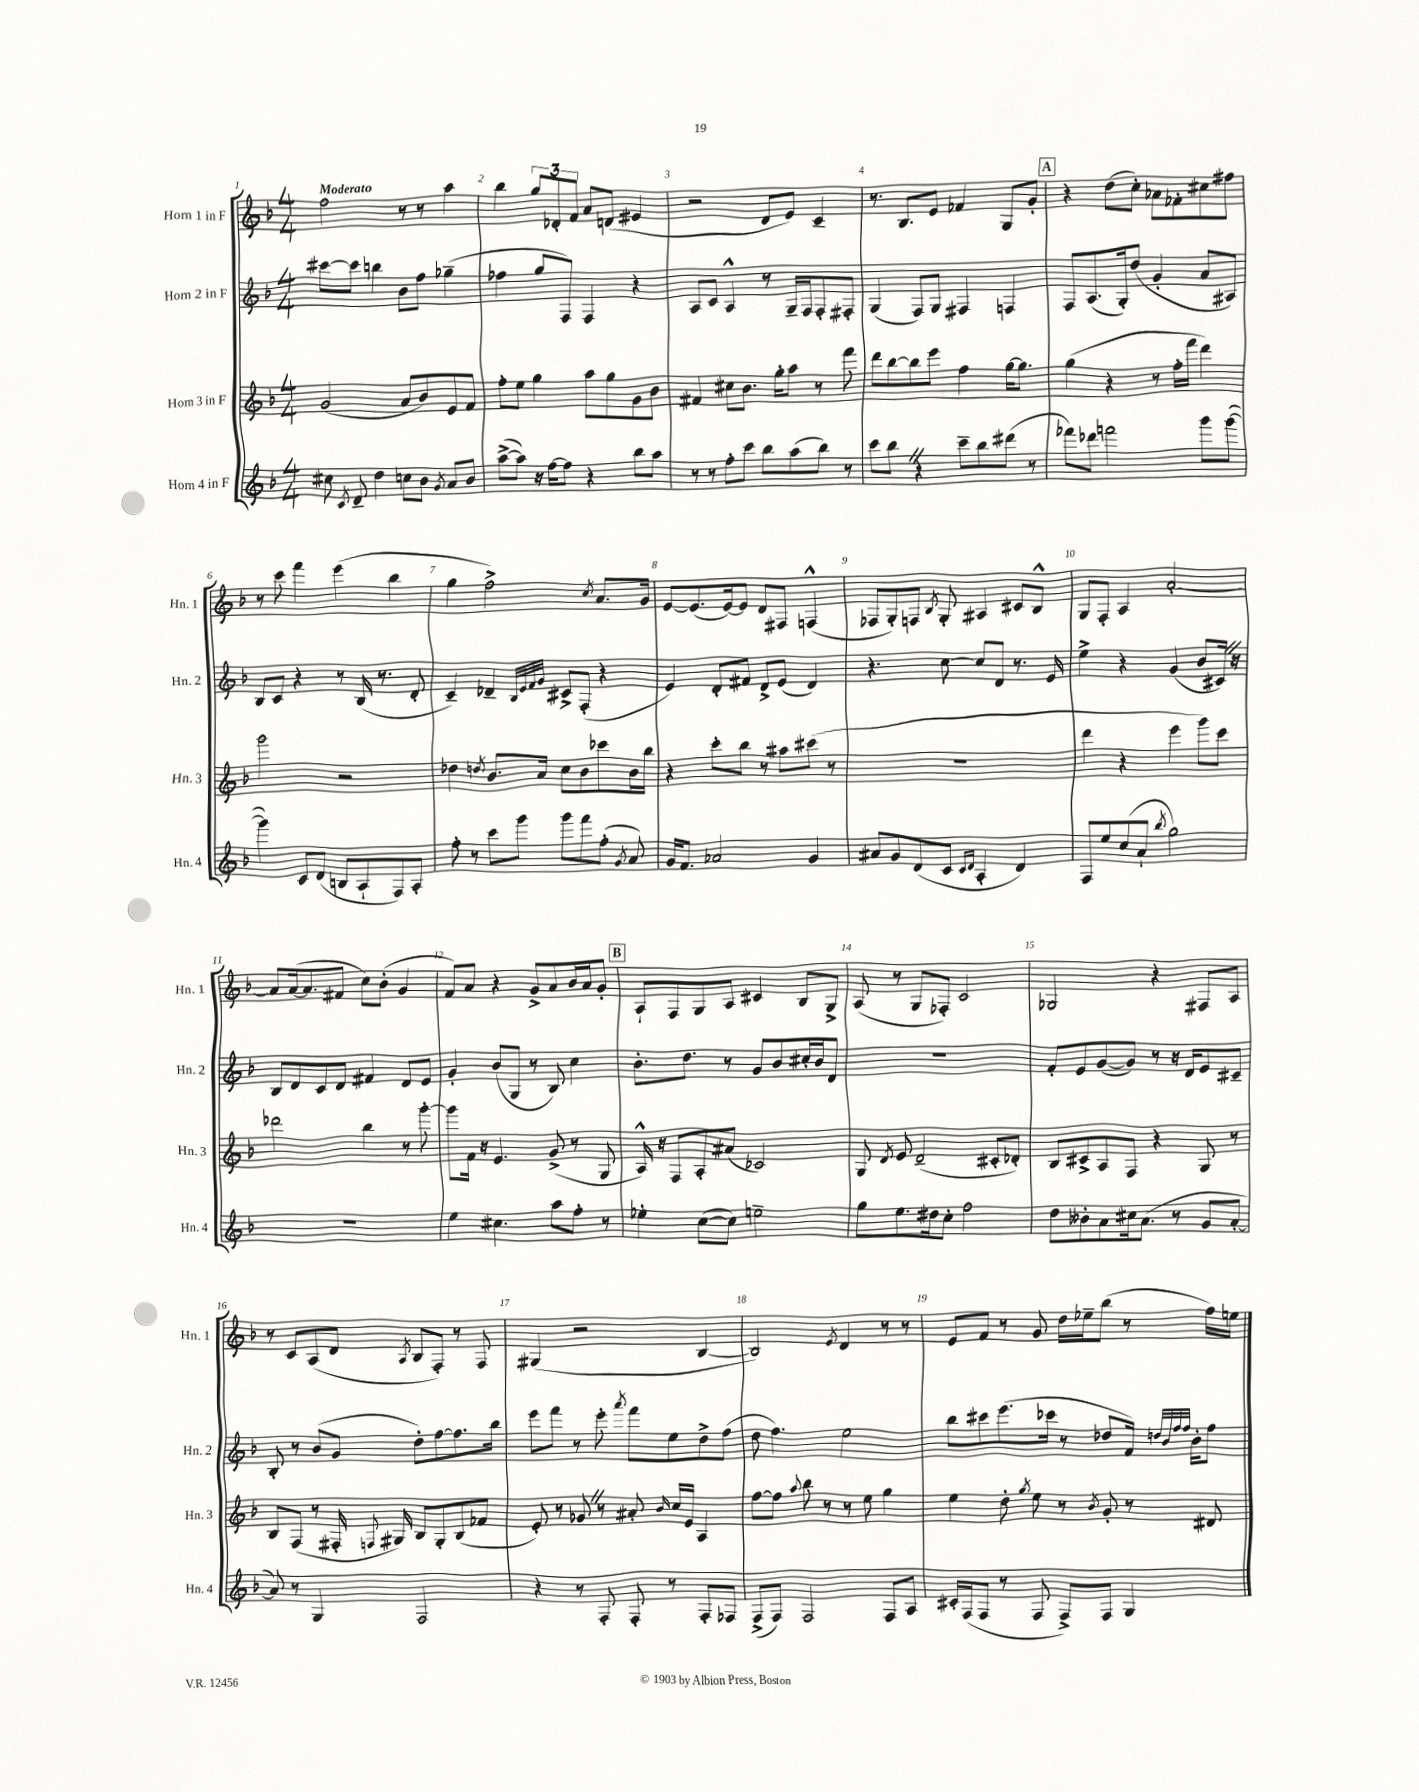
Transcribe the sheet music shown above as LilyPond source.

<<
\new StaffGroup <<
\new Staff = "s0" \with { instrumentName = "Horn 1 in F" shortInstrumentName = "Hn. 1" } {
    \clef treble \key f \major \numericTimeSignature \time 4/4 \tempo "Moderato"
    \autoBeamOff f''2 r8 r8 a''4 |
    bes''4 \tuplet 3/2 { g''8[ des'8-. f'8] } a'8[ d'8]( eis'4 |
    r2 d'8[ e'8]) c'4-- |
    r8. bes8.[ e'8] fes'4 g8[ g'8]-. |
    \mark \markup { \box "A" } r4 d''8[( c''8]-.) aes'8[ fes'8-. cis''8 fis''8] |
    r8 c'''8 f'''4 e'''4( bes''4 |
    g''4 f''2->) \acciaccatura { c''8 } a'8.[ g'16] |
    e'8[~ e'8.( e'16~) e'8] d'8[ fis8] f4-^( |
    fes8[ g8-.) f8] \acciaccatura { bes8 } g8-. ais4 cis'8[ bes8]-^ |
    g8[ f8]-. a4 a'2~-. |
    a'8[ a'16~( a'8. fis'8] c''8[) bes'8]-.( g'4 |
    f'8[) a'8] r4 g'8[-> a'8 bes'16 a'16 g'8]-. |
    \mark \markup { \box "B" } a8[-! f8 g8 a8] cis'4 bes8[ g8]-> |
    a8( r8 g8[ fes8]-.) c'2 |
    ges2 r4 fis8[ a8] |
    r8 c'8[ a8( d'8] \acciaccatura { a8 } bes8[ f8]-.) r8 f8 |
    gis4( r2 bes4~ |
    bes2) \acciaccatura { e'8 } d'4 r8 r8 |
    e'8[ f'8] r8 g'8 d''16[ ees''16-- bes''8]( r8 f''16[) e''16] \bar "|." |
}
\new Staff = "s1" \with { instrumentName = "Horn 2 in F" shortInstrumentName = "Hn. 2" } {
    \clef treble \key f \major \numericTimeSignature \time 4/4
    \autoBeamOff cis'''8[~ cis'''8] b''4 bes'8[ f''8] ges''4--( |
    fes''4 g''8[ f8]) f4 r4 |
    a8[ c'8] a4-^ r8 g16[-- f16 f8-. fis8]-. |
    g4( f8[) g8] fis4 f4 |
    \mark \markup { \box "A" } f8[ a8.( g16-.) d''8]( g'4-. a'8[ ais8]) |
    bes8[ c'8] r4 r8 bes16( r8. d'8-. |
    c'4--) des'4-- \grace { bes32[ e'32 f'32 g'32] } cis'8[-> f8]-.( r4 |
    e'4) d'8[-. fis'8] d'8[-> e'8]( d'4) |
    r4. c''8~ c''8[ d'8] r8. e'16 |
    e''4-> r4 g'4( bes'8[ cis'16]) \once \override BreathingSign.text = \markup { \musicglyph "scripts.caesura.straight" } \breathe r16 |
    bes8[ d'8 c'8 d'8] fis'4 d'8[ e'8] |
    g'4-. bes'8[( g8] r8 bes8) c''4 |
    \mark \markup { \box "B" } bes'8.[-. d''8.] r8 g'8[ bes'8 cis''16-. bes'16 d'8] |
    R1 |
    f'8[-. e'8 g'8~( g'8]) r8 r16 d'16[ e'8 cis'8]-- |
    bes8-. r8 bes'8[( g'8] d''8[-.) f''8~ f''8. bes''16] |
    e'''8[ f'''8] r8 e'''8-. \acciaccatura { a'''8 } f'''8[ e''8 d''8-> f''8]( |
    d''8 f''4.) e''2 |
    bes''8[ cis'''8 e'''8.( ces'''16] r8 des''8[ f'16]) \grace { d''32[ bes'32 f''32 f''32] } bes'16[-. f''8] \bar "|." |
}
\new Staff = "s2" \with { instrumentName = "Horn 3 in F" shortInstrumentName = "Hn. 3" } {
    \clef treble \key f \major \numericTimeSignature \time 4/4
    \autoBeamOff g'2( a'8[ bes'8) e'8 f'8] |
    f''8[-. e''8] g''4 a''8[ g''8 g'8 bes'8] |
    fis'4 cis''8[ bes'8.] g''16[-. a''8] r8 f'''8 |
    d'''8[ bes''8~ bes''8 e'''8] f''4 g''16[~ g''8.] |
    \mark \markup { \box "A" } g''4( r4 r8 f''16[-. f'''16] d'''4) |
    g'''2 r2 |
    des''4 \acciaccatura { d''8 } bes'8.[ a'16] c''8[ bes'8 ces'''8 bes'16 bes''16] |
    r4 c'''8[-. bes''8] r8 ais''8[ cis'''8]( r8 |
    R1 |
    d'''4 r4 e'''4 g'''8[) c'''8] |
    des'''2 bes''4 r8 g'''8~-. |
    g'''8[ f'16] r16 e'4. g'8->( r8 g8 |
    \mark \markup { \box "B" } a16-^) r16 f8[ a8-. ais'8]( ces'2) |
    g8 \acciaccatura { d'8 } e'8 d'2--( cis'8[-. des'8]-.) |
    bes8[ cis'8-> a8 f8] r4 g8 r8 |
    bes8[ f8]( r8 fis16-. \appoggiatura { f8 } gis16) bes8[ gis8-. bes8( fes'8] |
    e'8-.) r8 ges'8 \once \override BreathingSign.text = \markup { \musicglyph "scripts.caesura.straight" } \breathe r8 ais'8-. \grace { bes'16 } c''16[ e'16] a4 |
    f''8[~ f''8] \appoggiatura { a''8 } bes''8 r8 r8 e''8 g''4 |
    e''4 d''8-. \acciaccatura { g''8 } e''8 r8 \acciaccatura { bes'8 } g'8-. r8 dis'8 \bar "|." |
}
\new Staff = "s3" \with { instrumentName = "Horn 4 in F" shortInstrumentName = "Hn. 4" } {
    \clef treble \key f \major \numericTimeSignature \time 4/4
    \autoBeamOff cis''8 \acciaccatura { c'8 } d'8-- d''4 c''8[ bes'8] \acciaccatura { g'8 } a'8[ bes'8] |
    a''8[~->( a''8]) r16 f''16[~ f''8] r4 bes''8[ a''8] |
    r8 r8 f''8[-. c'''8] bes''8[ a''8( bes''8]) r8 |
    c'''8[ bes''8] \once \override BreathingSign.text = \markup { \musicglyph "scripts.caesura.straight" } \breathe r4 c'''8[-- bes''8 dis'''8]( r8 |
    \mark \markup { \box "A" } fes'''8[) des'''8] f'''2 g'''8[ g'''8]~( |
    g'''4) c'8[ d'8]( b8[ a8-! f8) a8]-. |
    f''8-. r8 c'''8[ g'''8] g'''8[ f'''8 f''8]-.( \acciaccatura { g'8 } a'8) |
    g'16[ f'8.] aes'2 g'4 |
    ais'8[ g'8 d'8( c'8] \grace { c'16[ d'16] } a4-. d'4) |
    f8[ e''8 c''8( a'8]-! \acciaccatura { bes''8 } g''2) |
    R1 |
    e''4 cis''4. a''8[ f''8]-. r8 |
    \mark \markup { \box "B" } ees''4-. c''8[~( c''8]) e''2-- |
    g''8[ e''8. dis''16 c''8]-. f''2 |
    d''8[ beses'8-. a'8 cis''16 a'8.]( r8 g'8[ a'8]~-. |
    a'8) r8 g4 f2 |
    r4 r8 f8-. f8-. r8 f8[-. fes8] |
    f8[->( f8]) f2 f8[ a8] |
    cis'16[-. f16( f8] r8 f8 f8[->) f8] g4 \bar "|." |
}
>>
>>
\layout { \context { \Score \override BarNumber.break-visibility = ##(#f #t #t) barNumberVisibility = #all-bar-numbers-visible } }
